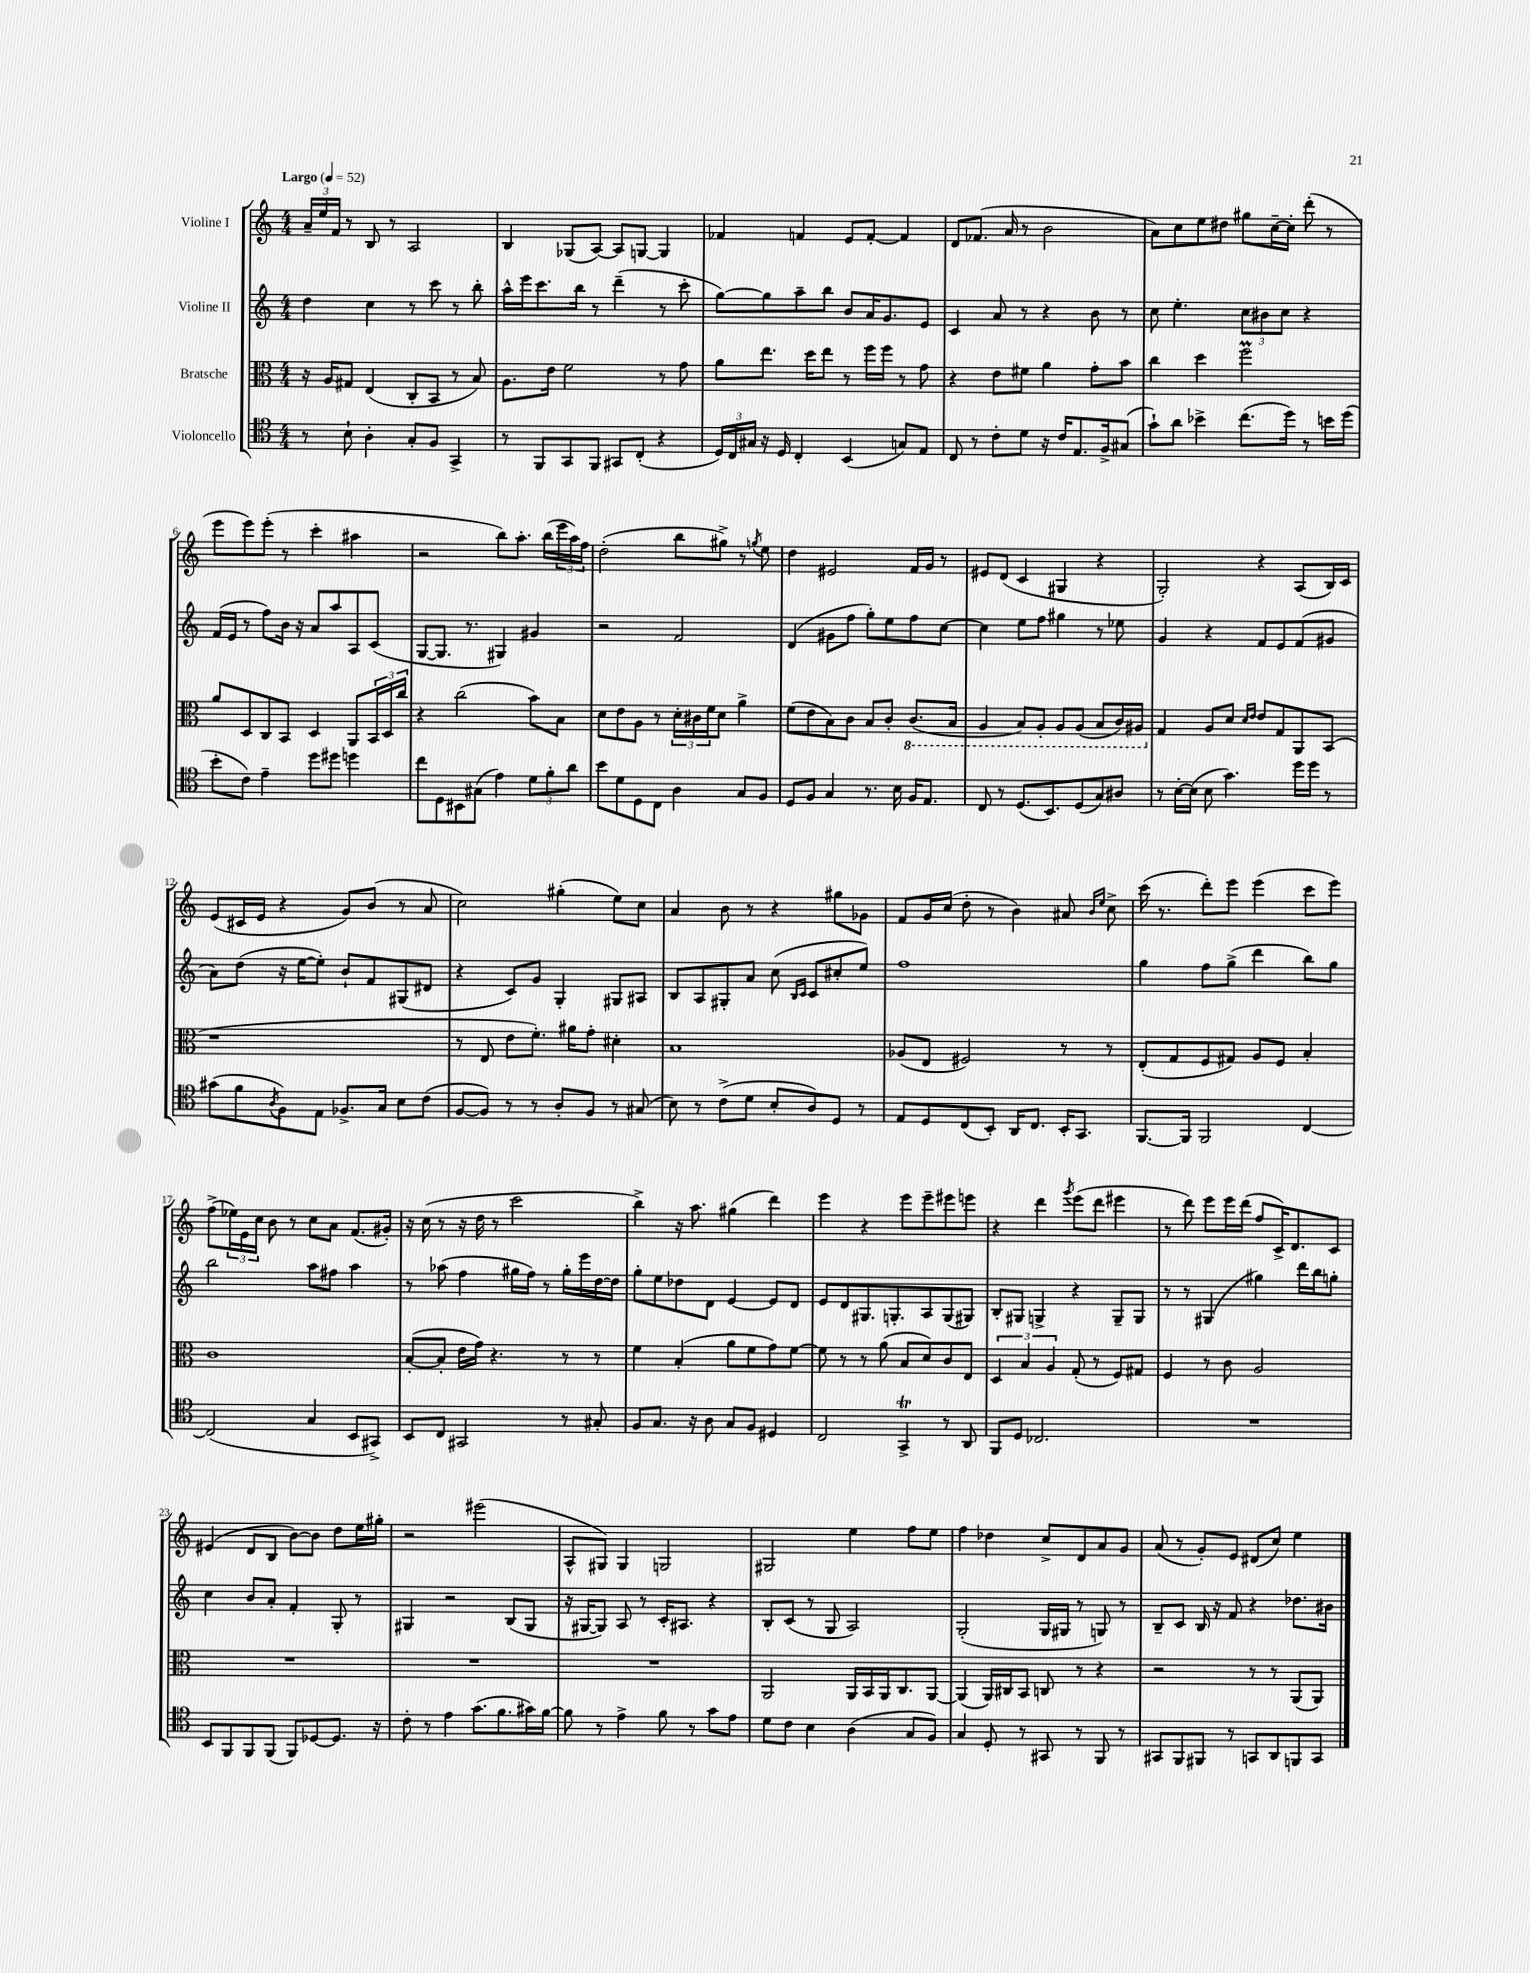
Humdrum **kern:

**kern	**kern	**kern	**kern
*part4	*part3	*part2	*part1
*staff4	*staff3	*staff2	*staff1
*I"Violoncello	*I"Bratsche	*I"Violine II	*I"Violine I
*clefC4	*clefC3	*clefG2	*clefG2
*k[]	*k[]	*k[]	*k[]
*M4/4	*M4/4	*M4/4	*M4/4
*MM52	*MM52	*MM52	*MM52
=1	=1	=1	=1
!	!	!	!LO:TX:a:B:t=Largo
8r	16r	4dd\	24a~/LL
.	.	.	24ee/
.	16A/KL	.	.
.	.	.	24f/JJ
8B`\	8G#X/J	.	8r
4A'\	(4E/	4cc\	8B/
.	.	.	8r
8G'/L	8C'/L	8r	2A/
8F/J	8BB/J	8ccc\	.
4GG^/	8r	8r	.
.	8B/)	8bb'\	.
=2	=2	=2	=2
8r	8.A\L	16aa^^\LL	4B/
.	.	16eee\J	.
8FF/L	.	8.ccc\	.
.	16e\Jk	.	.
8GG/	2f\	.	(8G-X/L
.	.	16bb\Jk	.
8FF/J	.	8r	[8A/J)
8GG#X/L	.	(4ddd~\	8A/L]
(8C'/J	.	.	[8Gn/J
4r	8r	8r	4G/]
.	8g\	8ccc'\	.
=3	=3	=3	=3
24D/LL)	8a\L	[8gg\L)	4f-X/
24C/	.	.	.
24G#X/JJ	.	.	.
16r	8.ee\J	8gg\]	.
16D/	.	.	.
4C'/	.	8aa~\	4fn/
.	16dd\KL	.	.
.	8ee\J	8bb\J	.
(4BB/	8r	8b/L	8e/L
.	16ff\LL	16a/K	[8f'/J
.	16ff\JJ	8.g/	.
8Gn/L)	8r	.	4f/]
8E/J	8g\	8e/J	.
=4	=4	=4	=4
8C/	4r	4c/	8d/L
8r	.	.	(8.f-X/J
8c'\L	8e\L	8a/	.
.	.	.	16a/
8d\J	8f#X\J	8r	8r
16r	4a\	4r	2b\
16c/KL	.	.	.
8.E/	.	.	.
.	8g'\L	8b\	.
16F^/k	.	.	.
(8G#X/J	8b\J	8r	.
=5	=5	=5	=5
8g`\L)	4cc\	8cc\	8a\L)
8a\J	.	4.ee'\	8cc\
4b-X^\	4dd\	.	8ee\
.	.	.	8dd#X\J
(8.cc\L	2ffM\	12cc\L	8gg#X\L
.	.	12b#X\	.
.	.	.	[16cc~\L
.	.	12cc\J	.
16dd\Jk)	.	.	16cc'\JJ]
8r	.	4r	(8ddd'\
16bn\LL	.	.	8r
(16dd\JJ	.	.	.
!!LO:LB:g=z
=6	=6	=6	=6
8b'\L	8a/L	(16f/LL	8eee\L
.	.	16e/JJ	.
8c\J)	8D/	8r	8eee\)
4e~\	8C/	8ff\L)	(8eee'\J
.	8BB/J	16b\Jk	8r
.	.	16r	.
8dd\L	4D/	8a/L	4ccc'\
8dd#X\J	.	8aa/	.
4ddn\	8AA/L	8A/	4aa#X\
.	24BB/L	(8c/J	.
.	24D/	.	.
.	24cc/JJ	.	.
=7	=7	=7	=7
8cc\L	4r	[8G/L	2r
8D\	.	8.G/J]	.
8BB#X\	(2cc\	.	.
.	.	8.r	.
(8G#X\J	.	.	.
4e\)	.	4G#X/)	8bb\L)
.	.	.	8.aa'\J
12d\L	8b\L)	4g#X/	.
.	.	.	(16bb\LL
12f'\	.	.	.
.	8B\J	.	24eee\
12a\J	.	.	24aa\)
.	.	.	24ff\JJ
=8	=8	=8	=8
8b\L	8d\L	2r	(2dd'\
8d\	8e\	.	.
8D\	8A\J	.	.
8C\J	8r	.	.
4A\	24d'\LL	2f/	8bb\L
.	24c#X\	.	.
.	24f\J	.	.
.	8d\J	.	8gg#X^\J)
8G/L	4a^\	.	8r
.	.	.	8qggn/
8F/J	.	.	8ee\
=9	=9	=9	=9
8D/L	(8f\L	(4d/	4dd\
8F/J	8e\	.	.
4G/	8B\)	8g#X\L	2e#X/
.	8c\J	8ff\J	.
8.r	8B/L	8gg'\L)	.
.	8c'/J	8ee\	.
16B\	.	.	.
*	*8ba	*	*
16F/KL	(8.C/L	8ff\	16f/LL
8.E/J	.	.	16g/JJ
.	.	[8cc\J	8r
.	16BB/Jk	.	.
=10	=10	=10	=10
8C/	4AA/	4cc\]	8e#X/L
8r	.	.	(8d/J
(8.D/L	8BB/L)	8ee\L	4c/
.	8AA'/J	8ff\J	.
8.BB/)	.	.	.
.	8AA/L	4gg#X\	4G#X/
(8D/	(8AA/J	.	.
8G/)	8BB/L	8r	4r
8A#X/J	16C/L)	8ee-X\	.
.	16AA#X/JJ	.	.
=11	=11	=11	=11
*	*X8ba	*	*
8r	4G/	4g/	2G'/)
[16B'\LL	.	.	.
(16B\JJ]	.	.	.
8B\	8A/L	4r	.
4.g\)	8d/J	.	.
.	16qqd/LL	.	.
.	16qqe/JJ	.	.
.	8e/L	8f/L	4r
.	8G/	8e/	.
16dd\LL	8AA/	(8f/	(8A/L
16dd\JJ	.	.	.
8r	(8BB/J	8g#X/J	16B/L)
.	.	.	16c/JJ
!!LO:LB:g=z
=12	=12	=12	=12
(8g#X\L	1r	8a\L)	(8e/L
8f\	.	(8dd\J	16c#X/L
.	.	.	16e/JJ
8qA/	.	.	.
8F\)	.	16r	4r
.	.	[16ee\KL	.
8E\J	.	8ee'\J])	.
8.F-X^/L	.	8b`/L	8g/L)
.	.	8f/	(8b/J
16G/Jk	.	.	.
8B\L	.	(8G#X/	8r
(8c\J	.	8d#X/J	8a/
=13	=13	=13	=13
[8F/L	8r	4r	2cc\)
8F/J])	8E/	.	.
8r	8e\L	8c/L)	.
8r	8.f'\J)	8g/J	.
8A'/L	.	4G'/	(4gg#X'\
.	16a#X\KL	.	.
8F/J	8g'\J	.	.
8r	4d#X'\	8G#X/L	8ee\L)
(8G#X/	.	8A#X/J	8cc\J
=14	=14	=14	=14
8B\)	1B	8B/L	4a/
8r	.	8A/	.
(8c^\L	.	8G#X'/	8b\
8d\J	.	8a/J	8r
8B'/L	.	(8cc\	4r
.	.	16qqB/LL	.
.	.	16qqc/JJ	.
8A/)	.	8c/L	.
8D/J	.	8cc#X'/	8gg#X\L
8r	.	8ee/J)	8g-X\J
=15	=15	=15	=15
8E/L	(8A-X/L	1ff	8f/L
8D/	8E/J	.	16g/L
.	.	.	(16cc/JJ
(8C/	2F#X/)	.	8dd'\
8BB'/J)	.	.	8r
16AA/KL	.	.	4b\)
8.C/J	.	.	.
16BB'/KL	8r	.	8a#X/
8.GG/J	.	.	.
.	.	.	16qqb/LL
.	.	.	16qqee/JJ
.	8r	.	8cc^\
=16	=16	=16	=16
[8.FF/L	(8E'/L	4gg\	(16ccc\
.	.	.	8.r
.	8G/	.	.
16FF/Jk]	.	.	.
2FF/	8F/	8ff\L	8ddd'\L)
.	8G#X/J)	(8gg^\J	8eee\J
.	8A/L	4ddd\	(4eee\
.	8F/J	.	.
[4C/	4B'/	8bb\L)	8ccc\L
.	.	8gg\J	8eee\J)
!!LO:LB:g=z
=17	=17	=17	=17
(2C/]	1c	2bb\	(8ff^\L
.	.	.	24ee-X\L)
.	.	.	24e\
.	.	.	24cc\JJ
.	.	.	8b\
.	.	.	8r
4G/	.	8aa\L	8cc\L
.	.	8ff#X\J	8a\J
8BB/L	.	4aa\	(8.f/L
8GG#X^/J)	.	.	.
.	.	.	16g#X'/Jk)
=18	=18	=18	=18
8BB/L	([8B'/L	8r	16r
.	.	.	(16cc\
8C/J	8B'/J]	(8aa-X\	8r
2GG#X/	16e\LL	4ff\	16r
.	16g\JJ)	.	16dd\
.	4.r	.	8r
.	.	16gg#X\LL	2ccc\
.	.	16ff\JJ)	.
.	.	8r	.
8r	8r	16gg#'\LL	.
.	.	16eee\	.
8G#X'/	8r	[16dd\	.
.	.	16dd\JJ]	.
=19	=19	=19	=19
8F/L	4f\	8gg'\L	4bb^\)
8.G/J	.	8ee\	.
.	(4B'/	8dd-X\	16r
16r	.	.	8.aa\
8A\	.	8d\J	.
8G/L	8a\L	[4e/	(4gg#X\
8F/J	8f\	.	.
4D#X/	8g\)	8e/L]	4ddd\)
.	[8f\J	8d/J	.
=20	=20	=20	=20
2C/	8f\]	8e/L	4eee\
.	8r	8d/	.
.	8r	8.G#X/	4r
.	(8a\	.	.
.	.	8.Gn'/	.
4GGT^/	8B/L	.	8eee\L
.	8d/)	8A/	8eee~\
8r	8c/	(8G/	8eee#X\
8AA/	8E/J	8G#X/J)	8eeen\J
=21	=21	=21	=21
8FF/L	6D/	8B'/L	4r
8D/J	.	8G#X/J	.
.	6B/	.	.
2.C-X/	.	4Gn^/	4ddd\
.	6A/	.	.
.	.	.	8qggg/
.	(8G'/	4r	(8eee\L
.	8r	.	8ddd\J
.	8F/L)	8G~/L	4eee#X\
.	8G#X/J	8G/J	.
=22	=22	=22	=22
1r	4F/	8r	8r
.	.	8r	8ddd\)
.	8r	(4G#X/	8eee\L
.	8c\	.	16eee\L
.	.	.	(16ddd\JJ
.	2A/	4gg#X\)	8ff/L
.	.	.	16c^/K)
.	.	.	8.d/
.	.	16ddd\LL	.
.	.	16bb\J	.
.	.	8ggn'\J	8c/J
!!LO:LB:g=z
=23	=23	=23	=23
8BB/L	1r	4cc\	(4e#X/
8FF/	.	.	.
8FF/	.	8b/L	8d/L
(8FF/J	.	8a'/J	8B/J
8FF/L)	.	4f'/	[8b\L)
[8D-X/	.	.	8b\J]
8.D-/J]	.	8G'/	8dd\L
.	.	8r	16ee\L
16r	.	.	16gg#X'\JJ
=24	=24	=24	=24
8c'\	1r	4G#X/	2r
8r	.	.	.
4e\	.	2r	.
(8.g\L	.	.	(2eee#X\
8.f\	.	.	.
.	.	(8B/L	.
16g#X\L)	.	8G#/J	.
[16f\JJ	.	.	.
=25	=25	=25	=25
8f\]	1r	16r	8A^^/L
.	.	[16G#X/KL	.
8r	.	8G#/J])	8G#X/J)
4e^\	.	8A/	4G#/
.	.	8r	.
8f\	.	16c'/KL	2Gn/
.	.	8.A#X/J	.
8r	.	.	.
8g\L	.	4r	.
8e\J	.	.	.
=26	=26	=26	=26
8d\L	2AA/	8B'/L	2G#X/
8c\J	.	(8c/J	.
4B\	.	8r	.
.	.	8G/	.
(4A\	16AA/LL	2A/)	4ee\
.	16BB/	.	.
.	16AA/J	.	.
.	8.C/	.	.
8G/L	.	.	8ff\L
8F/J)	[8AA/J	.	8ee\J
=27	=27	=27	=27
4G/	(4AA/]	(2G'/	4ff\
8D'/	16AA/LL)	.	4dd-X\
.	16C#X/J	.	.
8r	8BB/J	.	.
8GG#X/	8Cn/	16G/LL	8cc^/L
.	.	16G#X/JJ	.
8r	8r	8r	8d/
8FF/	4r	8Gn/)	8a/
8r	.	8r	8g/J
=28	=28	=28	=28
8GG#X/L	2r	8B~/L	(8a/
8FF/	.	8c/J	8r
8FF#X/J	.	16B/	8g'/L)
.	.	16r	.
8r	.	8f/	8e/J
8GGn/L	8r	4r	(8d#X/L
8AA/	8r	.	8cc/J)
8FFn/	(8AA/L	8.dd-X\L	4ee\
8GG/J	8AA/J)	.	.
.	.	16b#X\Jk	.
==	==	==	==
*-	*-	*-	*-
